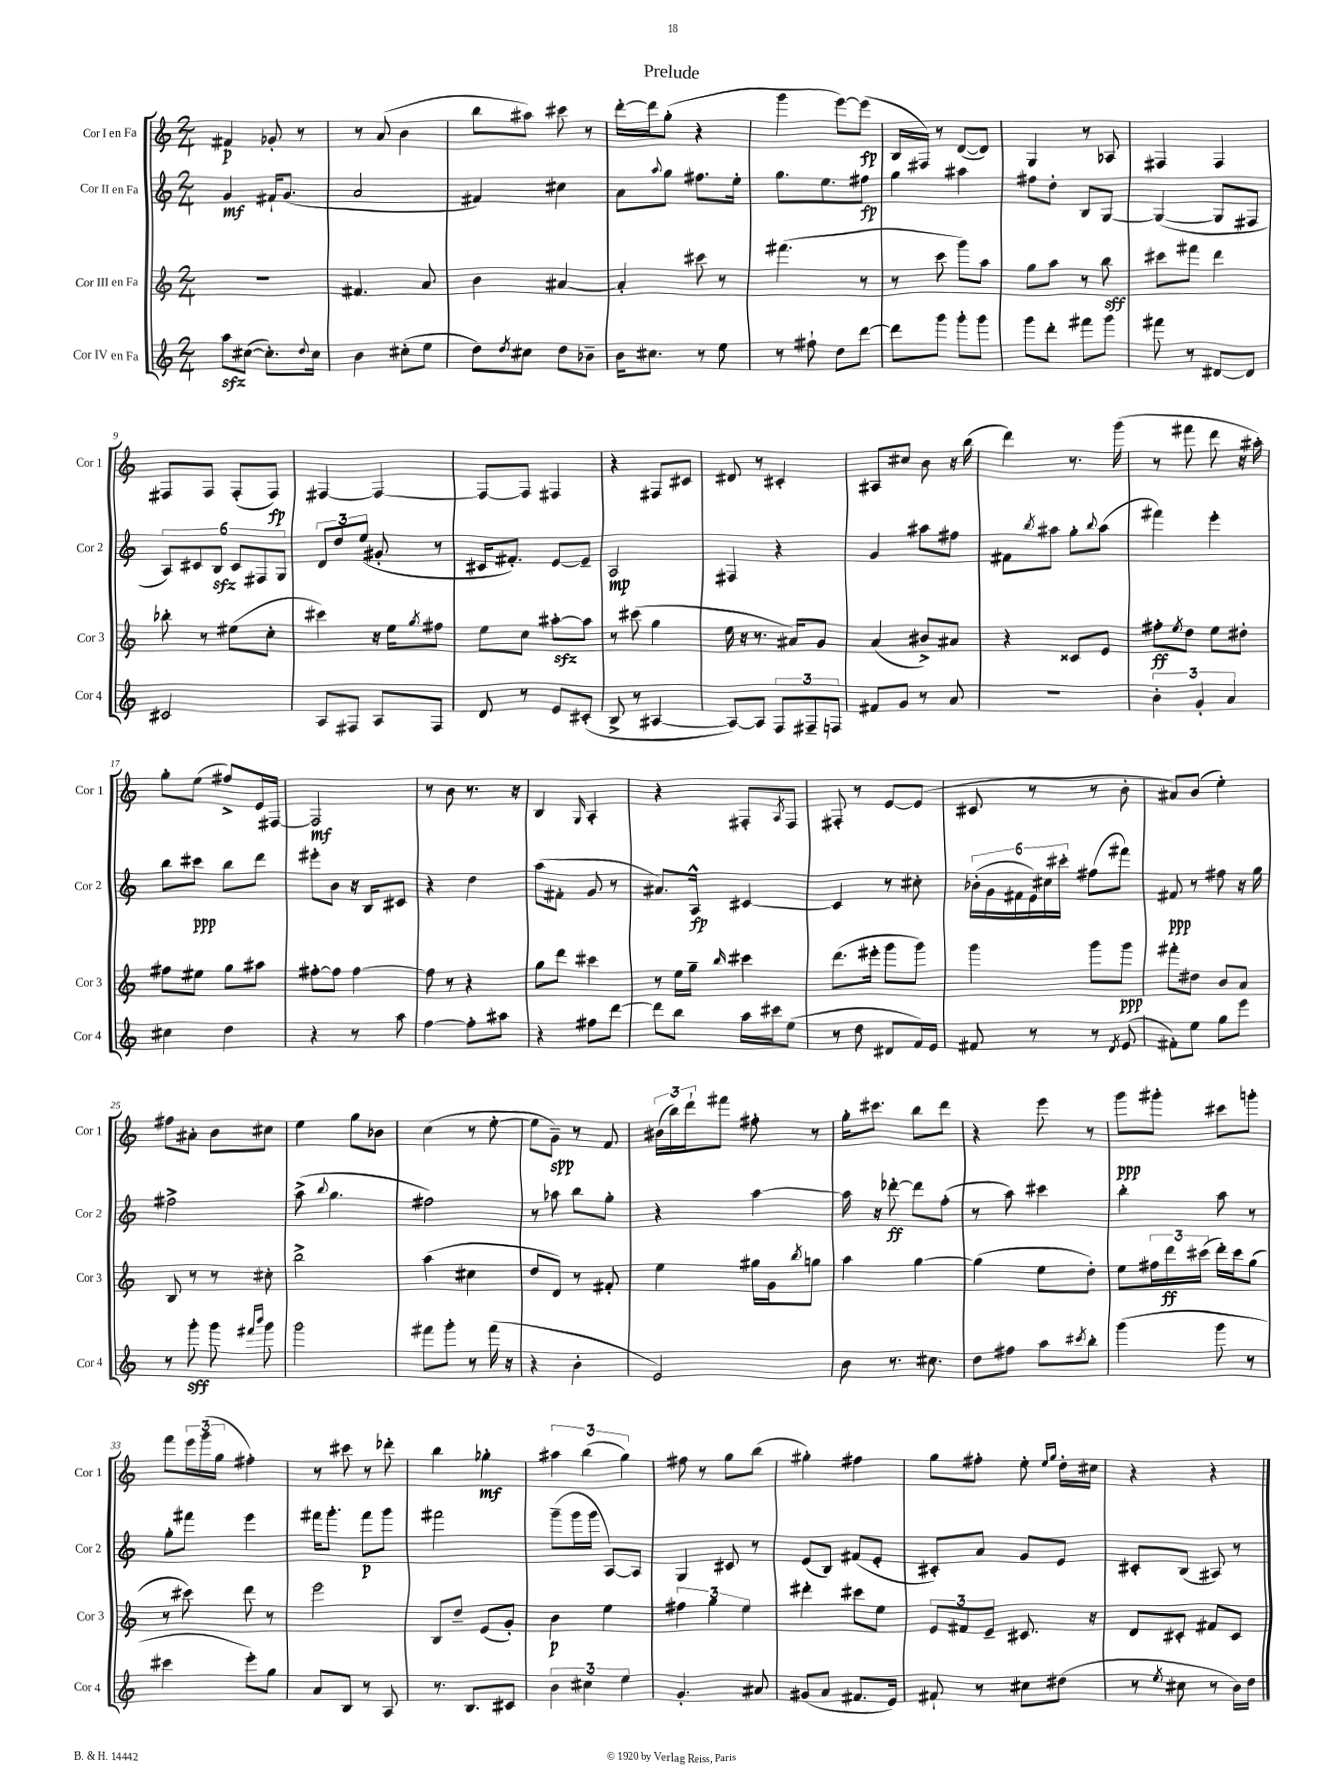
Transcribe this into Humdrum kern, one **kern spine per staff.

**kern	**kern	**kern	**kern
*staff4	*staff3	*staff2	*staff1
*clefG2	*clefG2	*clefG2	*clefG2
*k[]	*k[]	*k[]	*k[]
*M2/4	*M2/4	*M2/4	*M2/4
8aa	2r	4g	4f#
([8cc#	.	.	.
8.cc#'])	.	16f#`	8g-'
.	.	(8.g	.
.	.	.	8r
8qqdd	.	.	.
16cc#	.	.	.
=	=	=	=
4b	4.f#	2a	8r
.	.	.	(8a
(8cc#'	.	.	4b
8ee	8a	.	.
=	=	=	=
8dd)	4b	4f#)	8bb
8qdd	.	.	.
8cc#	.	.	8aa#)
8dd	[4a#	4cc#	8ccc#
8b-~	.	.	8r
=	=	=	=
16b	4a#']	8a	[16ddd'
8.cc#	.	.	16ddd]
.	.	8qqaa	.
.	.	8gg	(8gg'
8r	8ccc#	8.ff#	4r
8ee	8r	.	.
.	.	16ee'	.
=	=	=	=
8r	(4.fff#	8.gg	4ggg
8ff#`	.	.	.
.	.	8.ee	.
8dd	.	.	[8eee)
[8ddd	8r	8ff#	(8eee]
=	=	=	=
8ddd]	8r	4gg	16B
.	.	.	16F#)
8ggg	8ccc	.	8r
8ggg'	8ggg)	4aa#	([8d
8ggg	8aa	.	8d])
=	=	=	=
8ggg	8gg	8ff#	4G
8ddd'	8aa	8dd'	.
8fff#	8r	8B	8r
8ggg	8bb	[8G	8A-
=	=	=	=
8fff#	8ccc#	(4G_	4F#
8r	8fff#	.	.
[8d#	4ddd	8G]	4F#
8d#]	.	8F#	.
=	=	=	=
2c#	8bb-'	12A)	8F#
.	.	12c#	.
.	8r	.	8F#
.	.	12B	.
.	(8ee#	12c#	(8F#'
.	.	12F#	.
.	8cc'	.	8F#)
.	.	12G	.
=	=	=	=
8A	4ccc#)	12d	[4F#
.	.	12dd	.
8F#	.	.	.
.	.	(12ee	.
8A	16r	8g#'	4F#_
.	16ee	.	.
.	8qgg	.	.
8F#	8ff#	8r	.
=	=	=	=
8d	8ee	16c#	8F#_
.	.	8.f#')	.
8r	8cc	.	8F#]
8e	[8aa#'	[8e	4F#
(8c#'	8aa#]	8e~]	.
=	=	=	=
8B^	8r	2A	4r
8r	(8ccc#	.	.
[4A#	4gg	.	8F#
.	.	.	8c#
=	=	=	=
8A#_)	16ee	4F#	8d#
.	16r	.	.
8A#]	8.r	.	8r
12F	.	4r	4c#'
.	16a#)	.	.
12F#~	.	.	.
.	8g	.	.
12F	.	.	.
=	=	=	=
8f#	(4a	4g	8A#
8g	.	.	8cc#
8r	8b#^)	8aa#	8b
8a	8a#	8ff#	16r
.	.	.	(16bb
=	=	=	=
2r	4r	8f#	4ddd)
.	.	8qbb	.
.	.	8aa#	.
.	8c##	8gg'	8.r
.	.	8qqbb	.
.	8e	(8aa#	.
.	.	.	(16ggg
=	=	=	=
6b'	8ff#'	4fff#)	8r
.	8qee	.	.
.	8dd	.	8fff#
6g'	.	.	.
.	8ee	4eee'	8ddd
6a	.	.	.
.	8dd#'	.	16r
.	.	.	16aa#')
=	=	=	=
4cc#	8ff#	8bb	8gg'
.	8ee#	8ccc#	(8ee
4dd	8gg	8bb	8ff#^)
.	8aa#	8ddd	16e
.	.	.	[16F#
=	=	=	=
4r	[8ff#'	8eee#'	2F#]
.	8ff#]	8b	.
8r	[4ff#	16r	.
.	.	16B	.
8aa	.	8c#	.
=	=	=	=
[4ff	8ff#]	4r	8r
.	8r	.	8b
8ff']	4r	4dd	8.r
8aa#	.	.	.
.	.	.	16r
=	=	=	=
4r	8gg	(8aa	4B
.	8ddd	8f#'	.
.	.	.	16qqG
8ff#	4ccc#	8g	4A'
[8ddd	.	8r	.
=	=	=	=
8ddd]	8r	8.a#)	4r
8bb	16ee	.	.
.	16gg~	16A^^	.
.	16qqbb	.	.
16aa	4ccc#	[4c#	8F#'
16ccc#	.	.	.
.	.	.	8qA
(8ee	.	.	8F#
=	=	=	=
8r	(8.ddd	4c#]	8F#'
8dd	.	.	8r
.	16eee#'	.	.
8d#	8ggg	8r	[8e
16f)	8ggg)	8cc#'	(8e]
16e	.	.	.
=	=	=	=
8f#	4ggg	(24b-'	8c#
.	.	24g	.
.	.	24f#	.
8r	.	24e)	8r
.	.	24cc#	.
.	.	24ccc#'	.
8r	8ggg	(8ff#	8r
8qd	.	.	.
(8e	8ggg	8fff#)	8b'
=	=	=	=
8f#')	8fff#'	8f#	8a#)
8ee	8dd#	8r	(8b
8gg	8b	8ff#	4ee')
8eee	8a	16r	.
.	.	16gg	.
=	=	=	=
8r	8B	2ff#^	8ff#
8ggg'	8r	.	8a#'
8ggg	8r	.	8b
16qqfff#	.	.	.
16qqbbb	.	.	.
8ggg	8cc#'	.	8cc#
=	=	=	=
2ggg	2bb^	(8aa^	4ee
.	.	8qqbb	.
.	.	4.gg	.
.	.	.	8gg
.	.	.	8b-
=	=	=	=
8fff#	(4aa	2ff#)	(4cc
8ggg'	.	.	.
8r	4cc#	.	8r
(16fff#	.	.	[8ee'
16r	.	.	.
=	=	=	=
4r	8dd	8r	8ee]
.	8d)	8aa-	8g~)
4b'	8r	8bb	8r
.	8f#'	8gg'	8f
=	=	=	=
2e)	4ee	4r	(24b#
.	.	.	24bb)
.	.	.	24ddd`
.	.	.	8fff#
.	16gg#	[4aa	8ff#'
.	16g	.	.
.	8qbb	.	.
.	8gg	.	8r
=	=	=	=
8b	4aa	16aa]	16gg'
.	.	16r	8.ccc#
8.r	.	[8ddd-'	.
.	[4gg	8ddd-]	8bb
8.cc#	.	.	.
.	.	(8ff'	8ddd
=	=	=	=
8dd	(4gg]	8r	4r
8ff#	.	8aa)	.
8aa	8ee	4ccc#	8eee
8qccc#	.	.	.
8bb'	8dd')	.	8r
=	=	=	=
(4ggg	8ee	4bb'	8ggg
.	24ff#	.	8ggg#'
.	24ddd	.	.
.	(24ccc#	.	.
8ggg	16ddd')	8aa	8ccc#
.	16ccc#	.	.
8r	(8gg	8r	8ggg'
=	=	=	=
4ccc#	8r	8gg'	8fff
.	8ccc#)	8fff#	24eee
.	.	.	(24ggg
.	.	.	24gg
8eee')	8ddd	4eee	4ff#')
8gg	8r	.	.
=	=	=	=
8a	2eee	16fff#	8r
.	.	8.ggg'	.
8B	.	.	8ccc#
8r	.	8fff#	8r
8A	.	8ggg	8ddd-'
=	=	=	=
8.r	8B	2fff#	4bb
.	8dd~	.	.
8.B	.	.	.
.	(8e	.	4gg-'
8c#	8g')	.	.
=	=	=	=
6b	4b	(8ggg~	6aa#
.	.	16ggg	.
6cc#	.	.	(6bb
.	.	16ggg	.
.	4ee	[8A)	.
6ee	.	.	6gg)
.	.	8A]	.
=	=	=	=
4.g'	6ff#	4G	8ff#
.	.	.	8r
.	6gg	.	.
.	.	8c#	8gg
.	6ee	.	.
8a#	.	8r	(8bb
=	=	=	=
(8g#	4ddd#'	(8e	4gg#')
8a	.	8B)	.
8.f#	8ccc#	(8f#	4ff#
.	8ee	8e'	.
16e)	.	.	.
=	=	=	=
8f#`	12e	8c#')	8gg
.	12f#	.	.
8r	.	8a	8ff#'
.	12e~	.	.
8cc#	8.c#	8g	8ee'
.	.	.	16qqee
.	.	.	16qqgg
(8dd#	.	8e	16dd'
.	16r	.	16cc#
=	=	=	=
8r	8d	8c#'	4r
8qee	.	.	.
8cc#	8c#'	(8B	.
8r	8f#	8A#)	4r
16b)	8c#	8r	.
16dd	.	.	.
==	==	==	==
*-	*-	*-	*-
